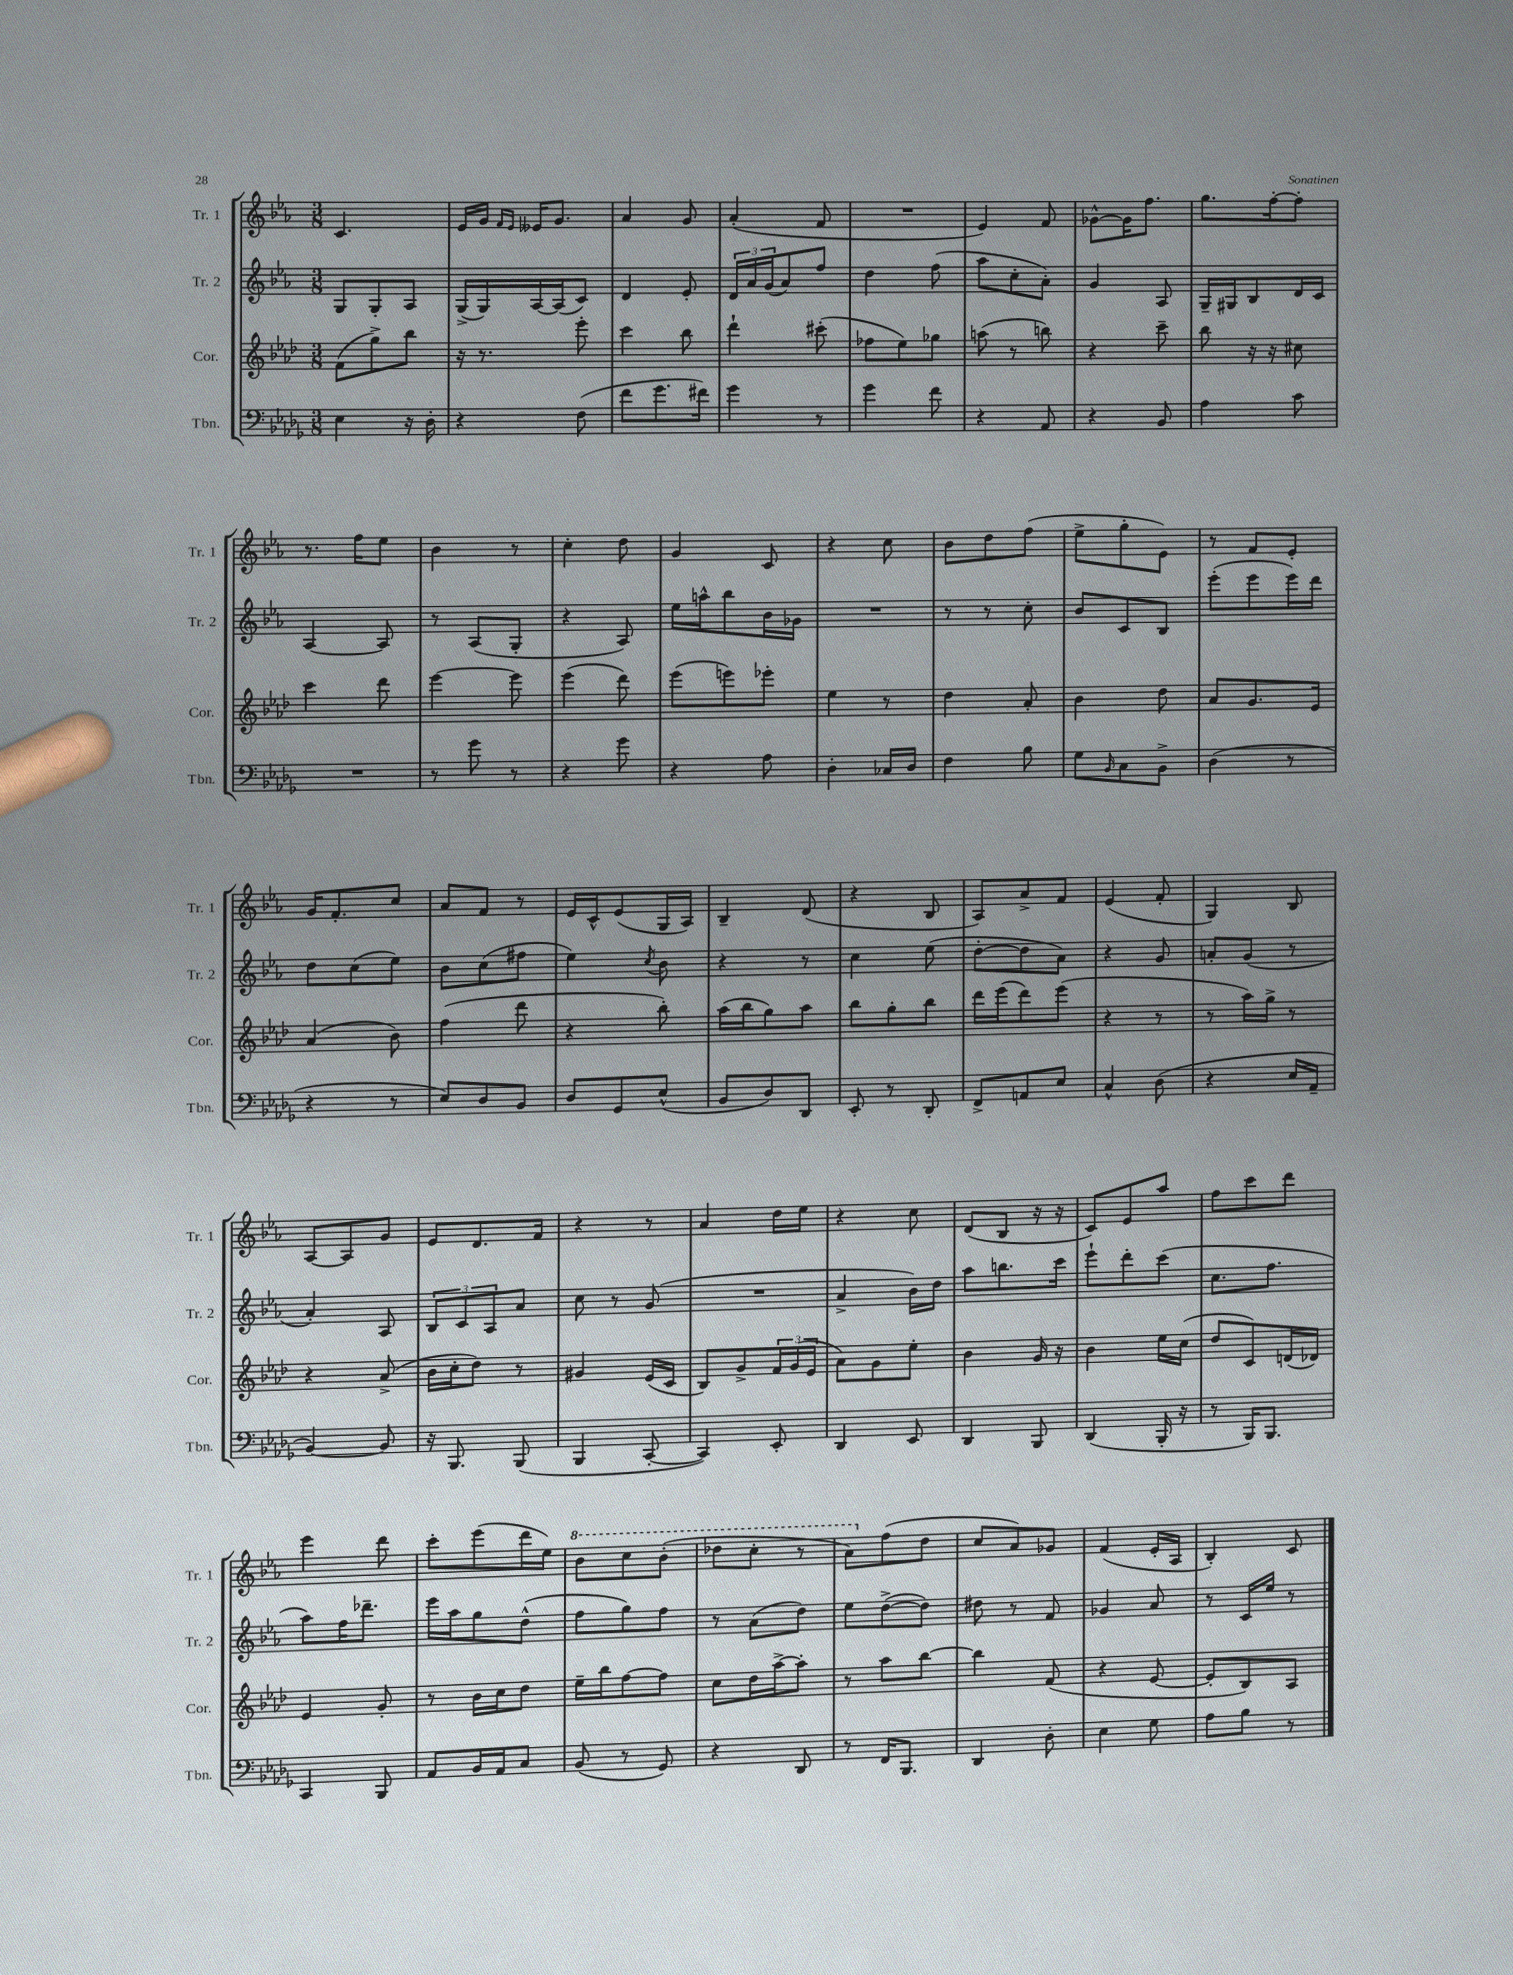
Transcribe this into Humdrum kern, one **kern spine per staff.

**kern	**kern	**kern	**kern
*staff4	*staff3	*staff2	*staff1
*clefF4	*clefG2	*clefG2	*clefG2
*k[b-e-a-d-g-]	*k[b-e-a-d-]	*k[b-e-a-]	*k[b-e-a-]
*M3/8	*M3/8	*M3/8	*M3/8
4E-	(8f	8G	4.c
.	8gg^)	8G'	.
16r	8bb-	8A-	.
16D-'	.	.	.
=	=	=	=
4r	16r	(16G^	16e-
.	8.r	16G)	16g
.	.	.	16qqf
.	.	.	16qqe-
.	.	[16A-	16e--
.	.	(16A-]	8.g
(8F	8eee-'	8c)	.
=	=	=	=
8f	4ccc	4d	4a-
8.g-	.	.	.
.	8bb-	8e-'	8g
16f#)	.	.	.
=	=	=	=
4g-	4ddd-`	24d	(4a-'
.	.	24a-	.
.	.	(24g	.
.	.	8a-)	.
8r	(8ccc#'	8ff	8f
=	=	=	=
4g-	8ff-	4dd	4.r
.	8ee-)	.	.
8f	8gg-	(8ff	.
=	=	=	=
4r	(8aa	8aa-	4e-)
.	8r	8cc'	.
8AA-	8bb)	8a-')	8f
=	=	=	=
4r	4r	4g	[8g-^^
.	.	.	16g-]
.	.	.	8.ff
8BB-	8ccc~	8A-	.
=	=	=	=
4A-	8bb-	16G~	8.gg
.	.	16G#	.
.	16r	8B-	.
.	16r	.	[16ff'
8c	8cc#	16d	8ff']
.	.	16c	.
=	=	=	=
4.r	4ccc	[4A-	8.r
.	.	.	16ff
.	8ddd-	8A-]	8ee-
=	=	=	=
8r	[4eee-	8r	4b-
8g-	.	(8A-	.
8r	8eee-]	8G'	8r
=	=	=	=
4r	(4eee-	4r	4cc'
8g-	8ddd-)	8A-)	8dd
=	=	=	=
4r	(8eee-	16ee-	4g
.	.	16aa^^	.
.	8eee)	8bb-	.
8A-	8eee-'	16b-	8c
.	.	16g-	.
=	=	=	=
4D-'	4ee-	4.r	4r
16C-	8r	.	8cc
16D-	.	.	.
=	=	=	=
4F	4dd-	8r	8b-
.	.	8r	8dd
8B-	8a-'	8cc'	(8ff
=	=	=	=
8G-	4b-	8b-	8ee-^
16qqBB-	.	.	.
8C	.	8c	8gg'
8BB-^	8dd-	8B-	8e-)
=	=	=	=
(4D-	8a-	(8eee-'	8r
.	8.g	8eee-	8f
8r	.	16eee-)	8e-'
.	16e-	16ddd	.
=	=	=	=
4r	(4a-	8dd	16g
.	.	.	8.f'
.	.	(8cc	.
8r	8b-)	8ee-)	8cc
=	=	=	=
8E-)	(4ff	8b-	8a-
8D-	.	(8cc	8f
8BB-	8ddd-	8ff#	8r
=	=	=	=
8D-	4r	4ee-)	16e-
.	.	.	16c^^
8GG-	.	.	(8e-
.	.	8qcc	.
(8E-^^	8bb-')	8b-	16G
.	.	.	16A-)
=	=	=	=
8BB-	(16aa-	4r	4B-~
.	16bb-	.	.
8D-)	8gg)	.	.
8DD-	8aa-	8r	(8d
=	=	=	=
8EE-'	8bb-	4cc	4r
8r	8gg'	.	.
8DD-'	8bb-	(8ee-	8B-
=	=	=	=
8FF^	16ddd-	[8dd'	8A-)
.	(16eee-	.	.
8AA	8ddd-)	8dd]	8a-^
8E-	(8eee-	8a-)	8f
=	=	=	=
4C^^	4r	4r	(4e-
(8D-	8r	8g	8f'
=	=	=	=
4r	8r	8a'	4G)
.	16aa-)	(8g	.
.	16gg^	.	.
16E-	8r	8r	8B-
16AA-~	.	.	.
=	=	=	=
[4BB-)	4r	4a-')	[8A-
.	.	.	8A-]
8BB-]	(8a-^	8A-	8g
=	=	=	=
16r	16b-	12B-	8e-
8.BBB-	16cc'	.	.
.	.	12c	.
.	8dd-)	.	8.d
.	.	12A-	.
(8BBB-	8r	8a-	.
.	.	.	16f
=	=	=	=
4BBB-	4g#	8cc	4r
.	.	8r	.
[8CC'	(16e-	(8g	8r
.	16c	.	.
=	=	=	=
4CC])	8B-)	4.r	4a-
.	8g^	.	.
8EE-'	24f	.	16dd
.	(24g	.	.
.	.	.	16ee-
.	24e-	.	.
=	=	=	=
4DD-	8a-)	4a-^	4r
.	8g	.	.
8EE-	8ee-'	16b-)	8cc
.	.	16dd	.
=	=	=	=
4DD-	4b-	8aa-	(8d
.	.	8.bb	8B-
8BBB-	16g	.	16r
.	16r	16ccc	16r
=	=	=	=
(4DD-	4b-	8eee-`	8c)
.	.	8ddd'	8e-
16BBB-'	16ee-	(8ccc	8aa-
16r	(16cc	.	.
=	=	=	=
8r	8dd-	8.cc	8ff
16BBB-)	8c)	.	8ccc
8.BBB-	.	8.ff	.
.	(16d	.	8ddd
.	16d-)	.	.
=	=	=	=
4CC	4e-	8aa-)	4eee-
.	.	16ff	.
.	.	8.ddd-~	.
8BBB-	8g'	.	8ddd
=	=	=	=
8AA-	8r	16eee-	8ccc'
.	.	16aa-	.
16BB-	16b-	8gg	(8eee-
16AA-	16cc	.	.
8C	8dd-	(8dd^^	16ddd
.	.	.	16ee-)
=	=	=	=
(8BB-	16ee-~	8ff	8bb-
.	16bb-	.	.
8r	[8ff	8gg)	8ccc
8GG-)	8ff]	8ff	(8bb-'
=	=	=	=
4r	8cc	8r	8ddd-
.	16dd-	(8a-	8ccc'
.	[16aa-^	.	.
8DD-	8aa-']	8dd)	8r
=	=	=	=
8r	8r	8ee-	8aa-)
16FF	8aa-	([8dd^	(8ff
8.BBB-	.	.	.
.	[8bb-	8dd])	8dd
=	=	=	=
4DD-	4bb-]	8dd#	8cc
.	.	8r	8a-)
8D-'	(8f	8f	8g-
=	=	=	=
4E-	4r	4g-	(4f
8G-	[8e-	8a-	16e-'
.	.	.	16A-
=	=	=	=
8A-	8e-']	8r	4B-')
8B-	8B-)	16c	.
.	.	16ee-	.
8r	8A-	8r	8c
==	==	==	==
*-	*-	*-	*-
